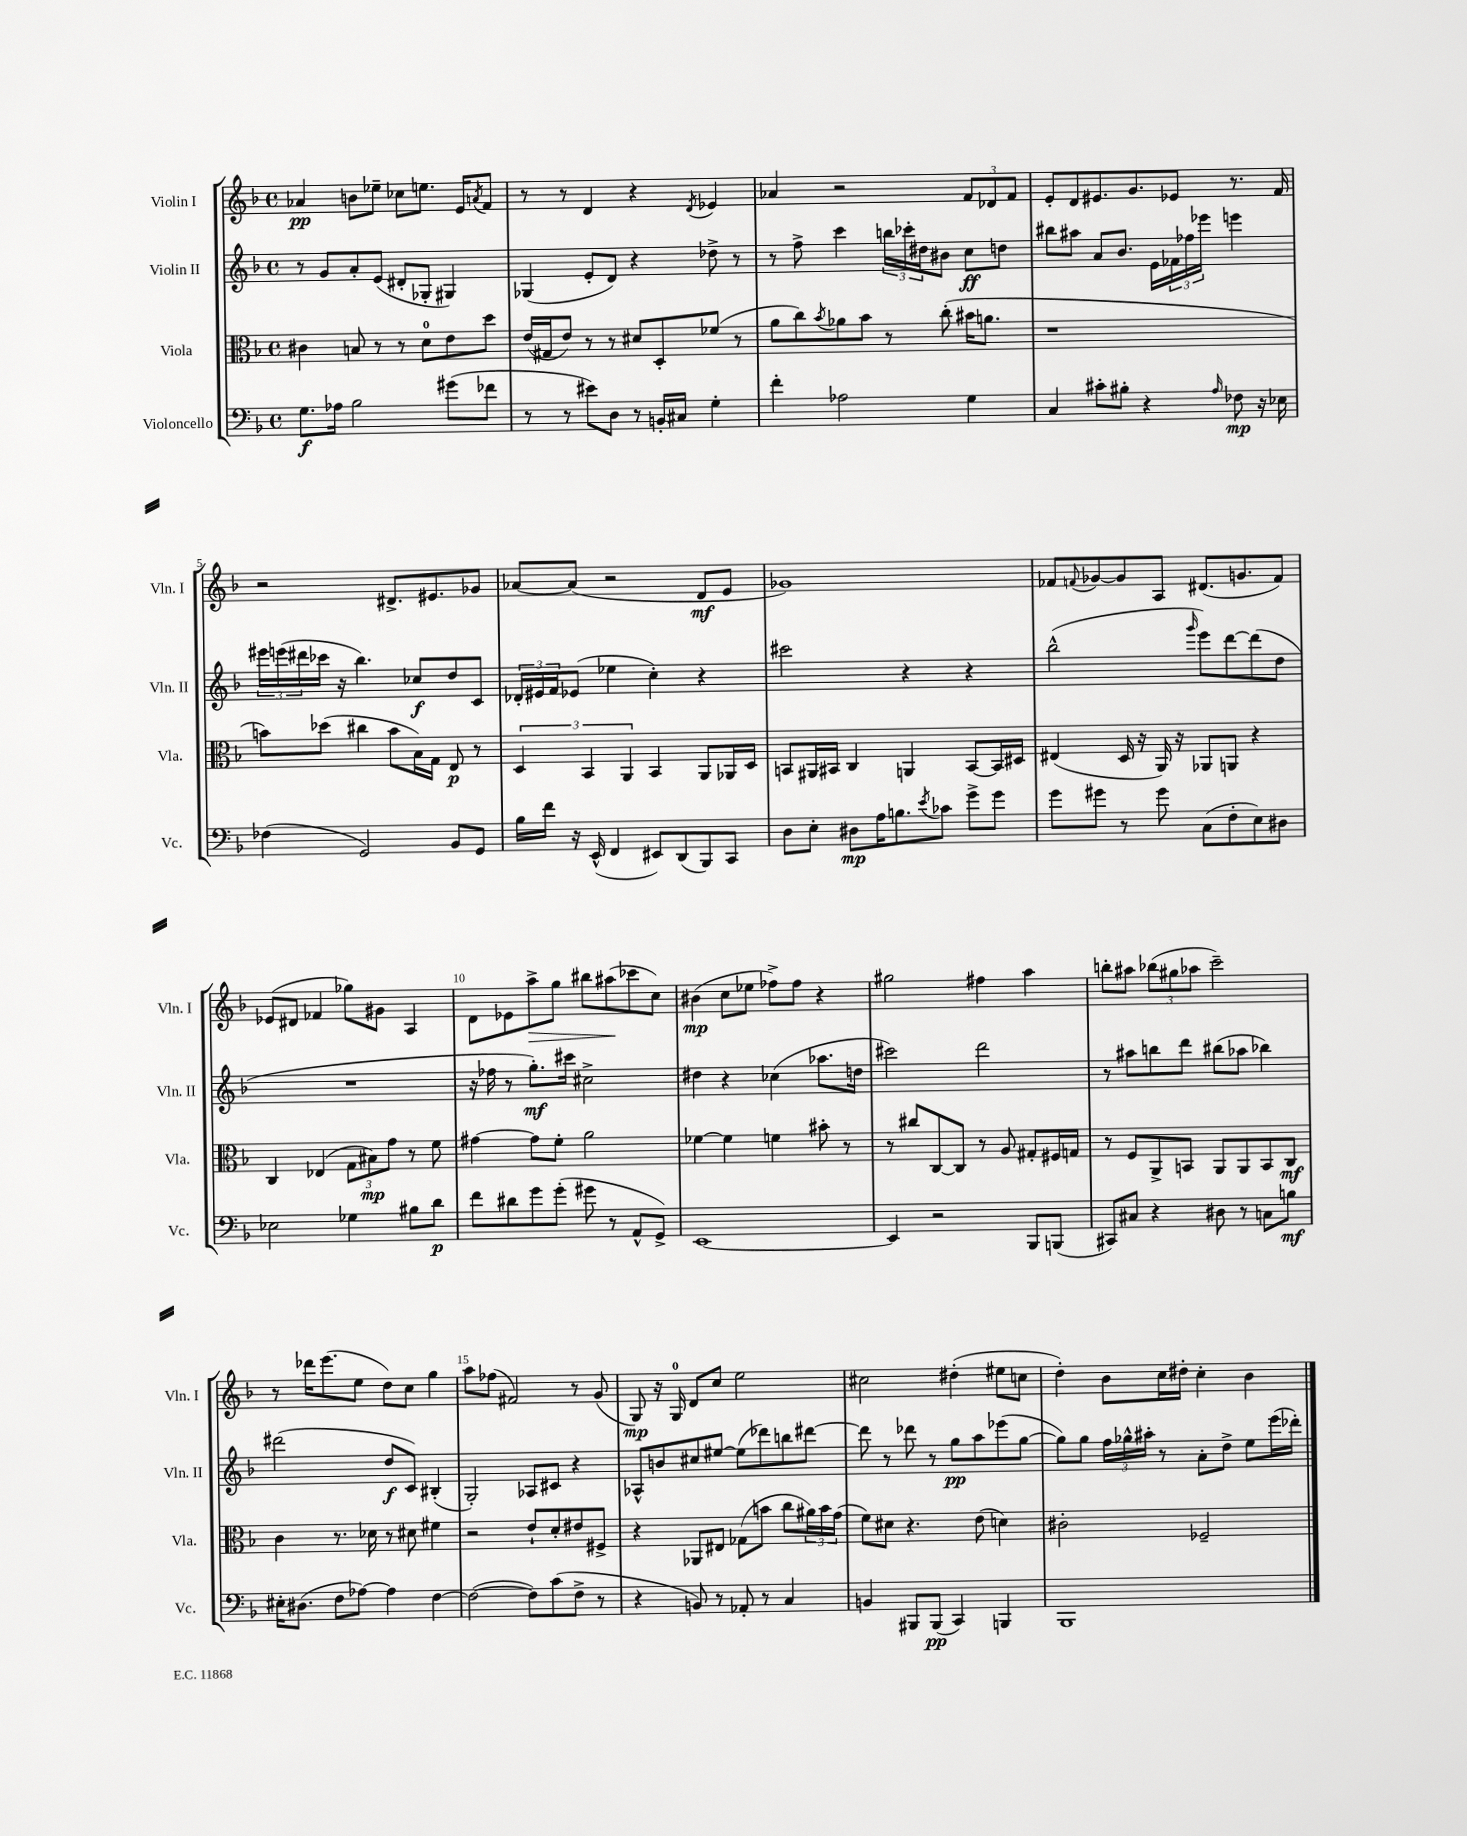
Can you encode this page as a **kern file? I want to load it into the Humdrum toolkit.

**kern	**kern	**kern	**kern
*staff4	*staff3	*staff2	*staff1
*clefF4	*clefC3	*clefG2	*clefG2
*k[b-]	*k[b-]	*k[b-]	*k[b-]
*M4/4	*M4/4	*M4/4	*M4/4
*met(c)	*met(c)	*met(c)	*met(c)
8.G\L	4c#\	8r	4a-/
.	.	8g/L	.
16A-\Jk	.	.	.
2B-\	8B/	8a'/	8b\L
.	8r	(8e/J	8ee-~\J
.	8r	8d#'/L	8cc-\L
.	8d\L	8G-'/J	8.ee\J
(8g#\L	8e\	4G#/)	.
.	.	.	16e/LK
.	.	.	8qa/
8f-\J	8dd\J	.	8f/J
=	=	=	=
8r	(16e/LL	(4G-/	8r
.	16G#/J	.	.
8r	8e/J)	.	8r
8e#\L)	8r	8e'/L	4d/
8D\J	8r	8d/J)	.
8r	8d#/L	4r	4r
16BB'/LL	8D'/	.	.
16C#/JJ	.	.	.
.	.	.	8qd/
4G'\	(8f-/J	8dd-^\	4e-/
.	8r	8r	.
=	=	=	=
4f'\	8a\L	8r	4a-/
.	8cc\)	8ff^\	.
.	8qb-/	.	.
2A-\	8a-\	4ccc\	2r
.	8b-\J	.	.
.	8r	24bb\LL	.
.	.	24ccc-'\	.
.	.	24dd#\J	.
.	(8cc'\	8b#\J	.
4G\	16b#\LK	8cc\L	12f/L
.	8.a\J	.	.
.	.	.	12d-/
.	.	8dd\J	.
.	.	.	12f/J
=	=	=	=
4C/	1r	8bb#\L	8e'/L
.	.	8aa#\J	8d/
8c#'\L	.	8a/L	8.e#/
8B#'\J	.	8.b-/J	.
.	.	.	8.g/
4r	.	.	.
.	.	16e\LL	.
.	.	24f-\	8e-/J
.	.	24ff-\	.
.	.	24eee-\JJ	.
16qqA/	.	.	.
8F-\	.	4eee\	8.r
16r	.	.	.
16E-\	.	.	16f/
=	=	=	=
(4F-\	8b\L)	24eee#\LL	2r
.	.	(24eee\	.
.	.	24ddd#\	.
.	(8dd-\J	16ccc-\JJ	.
.	.	16r	.
2GG/)	4cc#\	4.bb-\)	.
.	8b\L	.	8.d#^/L
.	16B-\L)	8cc-/L	.
.	16G\JJ	.	8.e#/
8BB-/L	8E/	8dd/	.
8GG/J	8r	8c/J	8g-/J
=	=	=	=
16B-\LL	6D/	24d-'/LL	[8a-/L
.	.	24e#/	.
16f\JJ	.	.	.
.	.	24f/J	.
16r	.	(8e-/J	(8a-/]J
.	6BB-/	.	.
(16EE^^/	.	.	.
4FF/	.	4ee-\	2r
.	6AA/	.	.
8EE#/L)	4BB-/	4cc'\)	.
(8DD/	.	.	.
8BBB-/)	8AA/L	4r	8d/L
8CC/J	16AA-/L	.	8e/J
.	16D/JJ	.	.
=	=	=	=
8D\L	8BB/L	2ccc#\	1g-)
8E'\J	16AA#/L	.	.
.	16BB#/JJ	.	.
8D#\L	4C/	.	.
16A\K	.	.	.
8.B\	.	.	.
.	4AA/	4r	.
8qe/	.	.	.
8c-\J	.	.	.
8g^\L	[8BB#/L	4r	.
8g\J	16BB#/]L	.	.
.	16D#/JJ	.	.
=	=	=	=
8g\L	(4E#/	(2bb-^^\	8f-/L
.	.	.	8qqf/
8g#\J	.	.	[8g-/
8r	16D/	.	8g-/]
.	16r	.	.
8g#\	16AA/)	.	8A/J
.	16r	.	.
.	.	16qqggg/	.
(8C\L	8AA-/L	8eee\L)	(8.d#/L
8F'\	8AA/J	[8ddd\	.
.	.	.	8.g/
8E\)	4r	(8ddd\]	.
8D#\J	.	8dd\J	8f/J)
=	=	=	=
2E-\	4C/	1r	(8e-/L
.	.	.	8d#/J
.	(4E-/	.	4f-/
4G-\	12G\L	.	8gg-\L)
.	12B#\)	.	.
.	.	.	8g#\J
.	12g\J	.	.
8B#\L	8r	.	4A/
8d\J	8f\	.	.
=	=	=	=
8f\L	[4g#\	16r	8d\L
.	.	16ff-\	.
8d#\	.	8r	8e-\
8g\	8g#\]L	8.gg'\L)	8aa^\
(8g'\J	8f'\J	.	8gg\J
.	.	16ccc#\Jk	.
8g#\	2a\	2cc#^\	8bb#\L
8r	.	.	(8aa#\
8AA^^/L	.	.	8ccc-\
8GG^/J)	.	.	8cc\J)
=	=	=	=
[1EE	[4f-\	4dd#\	(4b#\
.	4f-\]	4r	8cc\L
.	.	.	8ee-\J
.	4f\	(4cc-\	8ff-^\L)
.	.	.	8ff-\J
.	8b#'\	8.aa-\L	4r
.	8r	.	.
.	.	16dd\Jk	.
=	=	=	=
4EE/]	8r	2ccc#\)	2gg#\
.	8cc#/L	.	.
2r	[8C/	.	.
.	8C/]J	.	.
.	8r	2ddd\	4ff#\
.	8A/	.	.
8BBB-/L	8G#'/L	.	4aa\
(8BBB/J	16F#/L	.	.
.	16G/JJ	.	.
=	=	=	=
8CC#/L)	8r	8r	8bb'\L
8C#/J	8F/L	8aa#\L	8aa#\J
4r	8AA^/	8bb\	(12bb-\L
.	.	.	12gg#\
.	8BB/J	8ddd\J	.
.	.	.	12aa-\J
8D#\	8AA/L	(8bb#\L	2ccc~\)
8r	8AA/	8aa-\J	.
8C\L	8BB/	4bb-\)	.
8B\J	8C/J	.	.
=	=	=	=
16E#'\LK	4c\	(2ddd#\	8r
(8.D#\J	.	.	.
.	.	.	16ddd-\LK
.	.	.	(8.eee\
8F\L	8.r	.	.
[8A-\J)	.	.	8ee\J
.	16d-\	.	.
4A-\]	8r	8dd/L	8dd\L)
.	8d#\	8c/J)	8cc\J
[4F\	4f#\	(4B#'/	4gg\
=	=	=	=
(2F\_	2r	2G'/)	8aa\L
.	.	.	(8ff-\J
.	.	.	2f#/)
8F\]L)	8e`/L	8A-/L	.
(8c\	8d'/	8c#/J	.
8F^\J	8e#/	4r	8r
8r	8F#^/J	.	(8g/
=	=	=	=
4r	4r	8A-^^/L	8G/)
.	.	8b/	16r
.	.	.	16G/
8BB/)	8AA-/L	8cc#/	8d/L
8r	8E#/J	[8ee#/J	8cc/J
8AA-'/	(8G-\L	(8ee#\]L	2ee\
8r	8b\J	8ddd-\)	.
4C/	8cc\L	8bb\	.
.	24a#\L)	[8ddd#\J	.
.	24b\	.	.
.	(24g\JJ	.	.
=	=	=	=
4BB/	8f\L)	8ddd#\]	2cc#\
.	8d#\J	8r	.
8BBB#/L	4.r	8ddd-\	.
(8BBB#/J	.	8r	.
4CC/)	.	8gg\L	(4dd#'\
.	(8e\	8aa\	.
4BBB/	4d\)	(8eee-\	8ee#\L
.	.	[8gg\J	8cc\J
=	=	=	=
1BBB-	2c#'\	8gg\]L)	4dd'\)
.	.	8gg\J	.
.	.	24ff\LL	8b-\L
.	.	24gg-^^\	.
.	.	24aa#'\JJ	.
.	.	8r	16cc\L
.	.	.	16dd#'\JJ
.	2F-~/	8a'\L	4cc'\
.	.	8dd^\J	.
.	.	8ee\L	4b-\
.	.	(16eee\L	.
.	.	16ddd-'\JJ)	.
==	==	==	==
*-	*-	*-	*-
